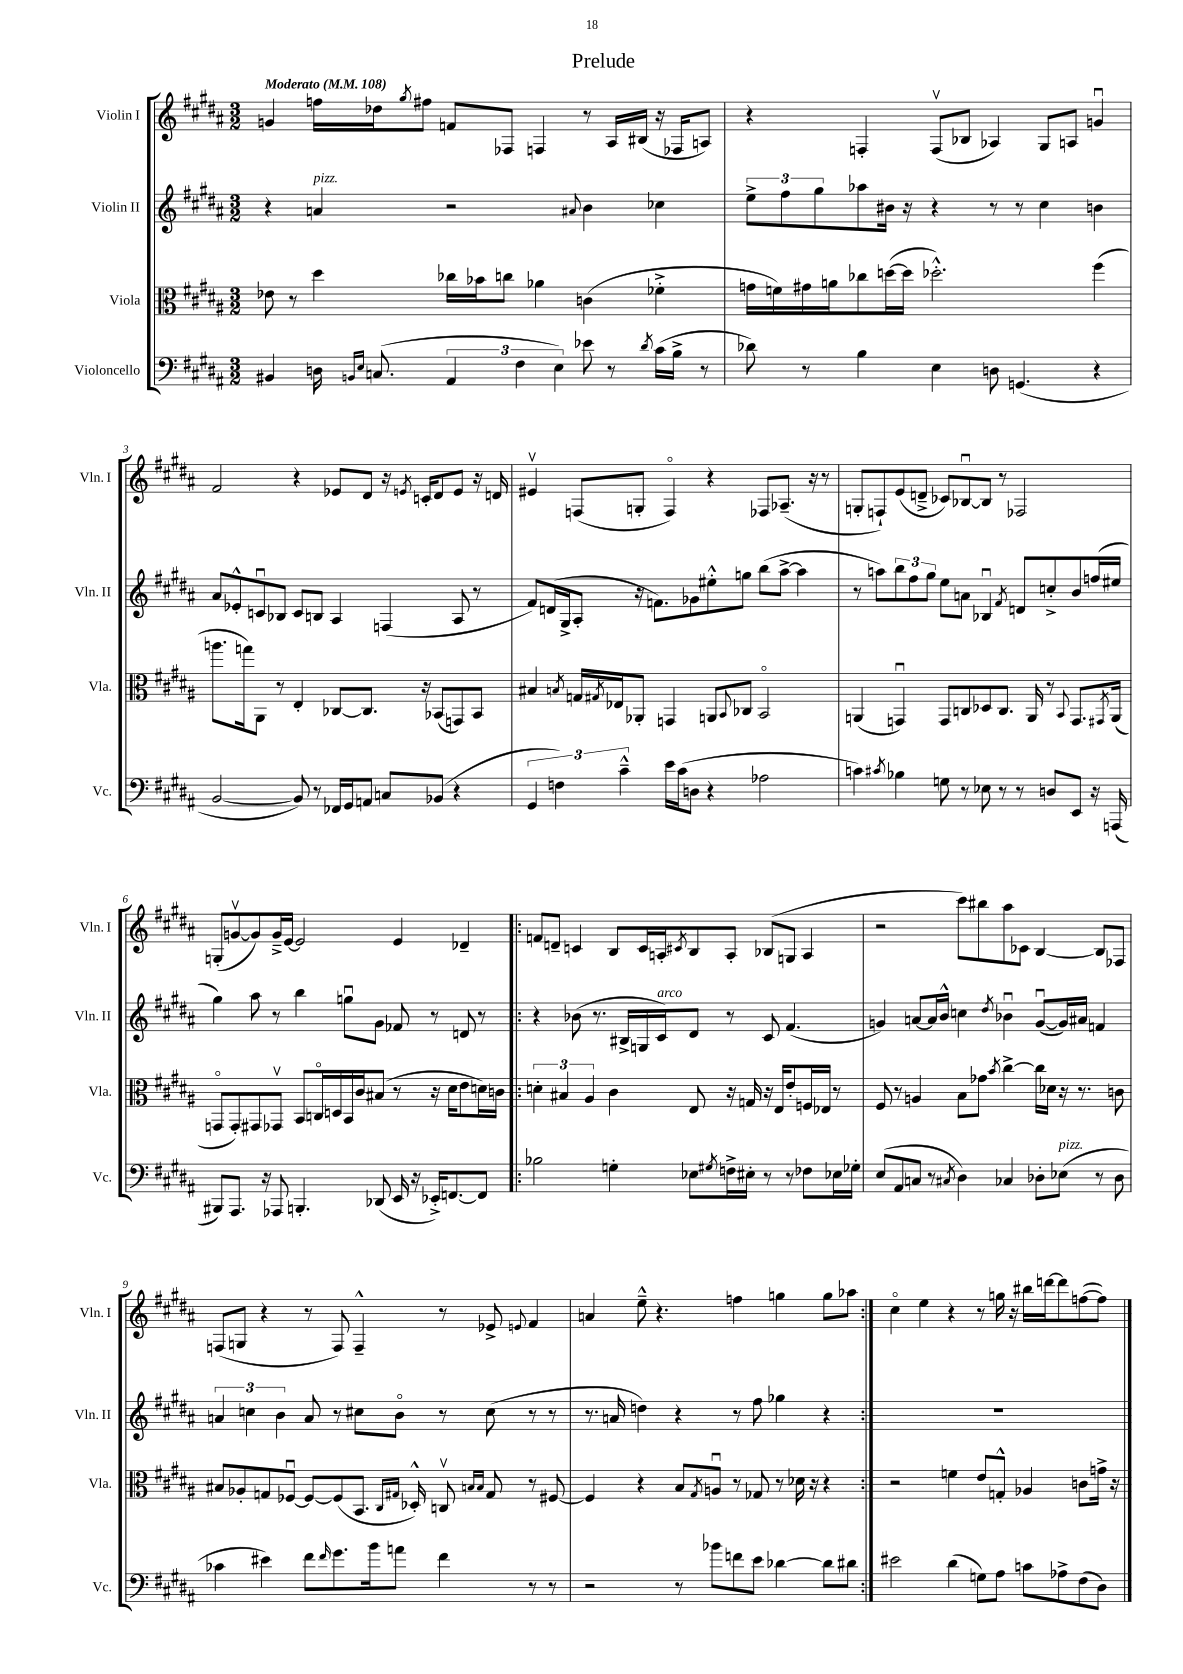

**kern	**kern	**kern	**kern
*staff4	*staff3	*staff2	*staff1
*clefF4	*clefC3	*clefG2	*clefG2
*k[f#c#g#d#a#]	*k[f#c#g#d#a#]	*k[f#c#g#d#a#]	*k[f#c#g#d#a#]
*M3/2	*M3/2	*M3/2	*M3/2
*MM108	*MM108	*MM108	*MM108
4BB#	8e-	4r	4g
.	8r	.	.
16D	4dd#	4a	16ff
16qqBB	.	.	.
16qqE	.	.	.
(8.C	.	.	16dd-
.	.	.	8qgg#
.	.	.	8ff#
6AA#	16cc-	2r	8f
.	16b-	.	.
.	8cc	.	8F-
6F#	.	.	.
.	4a-	.	4F
6E)	.	.	.
.	.	8qqa#	.
8e-	(4c	4b	8r
8r	.	.	16A#
.	.	.	(16B#
8qd#	.	.	.
(16c#	4f-'^	4cc-	16r
16B^	.	.	16F-
8r	.	.	8A)
=	=	=	=
8d-)	16g	12ee^	4r
.	16f)	.	.
.	.	12ff#	.
8r	16g#	.	.
.	.	12gg#	.
.	16a	.	.
4B	8cc-	8aa-	4F'
.	([16dd	16b#	.
.	16dd]	16r	.
4E	2.dd-'^^)	4r	(8Fv
.	.	.	8B-
8D	.	8r	4A-)
(4.GG	.	8r	.
.	.	4cc#	8G#
.	.	.	8A
4r	(4ff#	4b	4gu
=	=	=	=
[2BB	8.aa	8a#	2f#
.	.	8e-'^^	.
.	16gg)	.	.
.	8AA#	8cu	.
.	8r	8B-	.
8BB])	4E'	8c	4r
8r	.	8B	.
16FF-	[8C-	4A#	8e-
16GG#	.	.	.
8AA	8.C-]	.	8d#
8C	.	(4F	16r
.	.	.	8qe
.	16r	.	16c'
(8BB-	(8BB-	.	8d#
4r	8GG)	8A#	8e
.	8BB-	8r	16r
.	.	.	16d
=	=	=	=
6GG#	4B#	8f#)	4e#v
.	.	(16d	.
6F)	.	.	.
.	.	16G#^	.
.	8qB	.	.
.	16G	8A#'	(8F
.	8qG#	.	.
.	16E-	.	.
6c#~^^	.	.	.
.	8AA-'	16r	8G'
.	.	8.f)	.
16e	4GG	.	4Fo)
(16c#	.	.	.
8D	.	8g-	.
4r	8AA	8ee#'^^	4r
.	8qqBB	.	.
.	8C-	8gg	.
2A-	2BBo	(8bb	8F-
.	.	[8aa#^	(8.A-~
.	.	4aa#]	.
.	.	.	16r
.	.	.	8r
=	=	=	=
4c)	(4AA	8r	8G'
.	.	8aa)	8F`)
8qc#	.	.	.
4B-	4GGu)	12bb	(8e
.	.	12ff#	.
.	.	.	8d~^
.	.	12gg#	.
8G	8GG	8ee	8c-)
8r	8C	8a	[8B-u
8E-	8D-	4B-u	8B-]
8r	8.C	.	8r
.	.	8qf#	.
8r	.	8d	2F-
.	16AA	.	.
8D	8r	8cc'^	.
.	8qqBB	.	.
8EE	8.GG	8b	.
16r	.	(16ff	.
.	8qGG#	.	.
(16AAA	(16AA	16ee#	.
=	=	=	=
8BBB#)	8GGo	4gg#)	(8G'
8.AAA#	8GG')	.	[8gv
.	8GG#	8aa#	8g])
16r	.	.	.
8AAA-	8GG-v	8r	16g~^
.	.	.	[16e
4.BBB'	8BB	4bb	2e]
.	16Co	.	.
.	16D	.	.
.	16BB	8ggu	.
.	16c#	.	.
(8DD-	(8B#	8g#	.
16EE	8r	8f-	4e
16r	.	.	.
16EE-'^)	16r	8r	.
[8.FF	16d#	.	.
.	8e	8d	4d-~
8FF]	16d)	8r	.
.	16c	.	.
=!|:	=!|:	=!|:	=!|:
2B-	6d'	4r	8f
.	.	.	8d~
.	6B#	.	.
.	.	(8b-	4c
.	6A#	.	.
.	.	8.r	.
4G'	4c#	.	8B
.	.	16B#^	.
.	.	16G	16c
.	.	16c#)	16A'
.	.	.	8qc#
8E-	8E	8d#	8B
8qG#	.	.	.
16F^	16r	8r	8A'
16E#'	16G	.	.
8r	16r	8c#	(8B-
.	16E	.	.
8r	8e'	(4.f#	8G
8F-	16F	.	4A
.	16E-	.	.
16E-	8r	.	.
16G-'	.	.	.
=	=	=	=
(8E	8F#	4g)	2r
8AA#	8r	.	.
8C	4A	[8a	.
8r	.	16a]	.
.	.	16b^^	.
8qC#	.	.	.
4D#)	8B	4cc	8ccc#)
.	8g-	.	8bb#
.	8qb	8qdd#	.
4C-	[4cc#^	4b-u	8aa#
.	.	.	8c-
8D-'	16cc#]	([8gu	[4B
.	16d-	.	.
(8E-	16r	16g])	.
.	8.r	16a#	.
8r	.	4f	8B]
8D-	8c	.	8F-
=	=	=	=
4c-	8B#	6a	(8F
.	8A-'	.	8G
.	.	6cc	.
4e#)	8G	.	4r
.	.	6b	.
.	[8F-u	.	.
8f#	8F-_	8a	8r
16qqf#	.	.	.
8.g#	(8F-]	8r	8F)
.	8.BB	8cc#	4F~^^
16b	.	.	.
8a	.	8bo	.
.	16qqC#	.	.
.	16qqG#	.	.
.	16D-'^^)	.	.
4f#	8Cv	8r	8r
.	16qqB	.	.
.	16qqB	.	.
.	8G#	(8cc#	8e-^
.	.	.	8qqe
8r	8r	8r	4f#
8r	[8F#	8r	.
=	=	=	=
2r	4F#]	8.r	4a
.	.	16a	.
.	4r	4dd)	8ee~^^
.	.	.	4.r
8r	8B	4r	.
.	8qG#	.	.
8b-	8Au	.	.
8f	8r	8r	4ff
8e	8G-	8ff#	.
[4d-	8r	4gg-	4gg
.	16d-	.	.
.	16r	.	.
8d-]	4r	4r	8gg
8d#	.	.	8aa-
=:|!	=:|!	=:|!	=:|!
2e#	2r	1.r	4cc#o
.	.	.	4ee
(4d#	4f	.	4r
8G)	8e	.	8r
8A#	8G'^^	.	16gg
.	.	.	16r
8c	4A-	.	16bb#
.	.	.	[16ddd
8A-^	.	.	8ddd]
(8F#	8c	.	([8ff
8D#)	16g^	.	8ff])
.	16r	.	.
==	==	==	==
*-	*-	*-	*-
